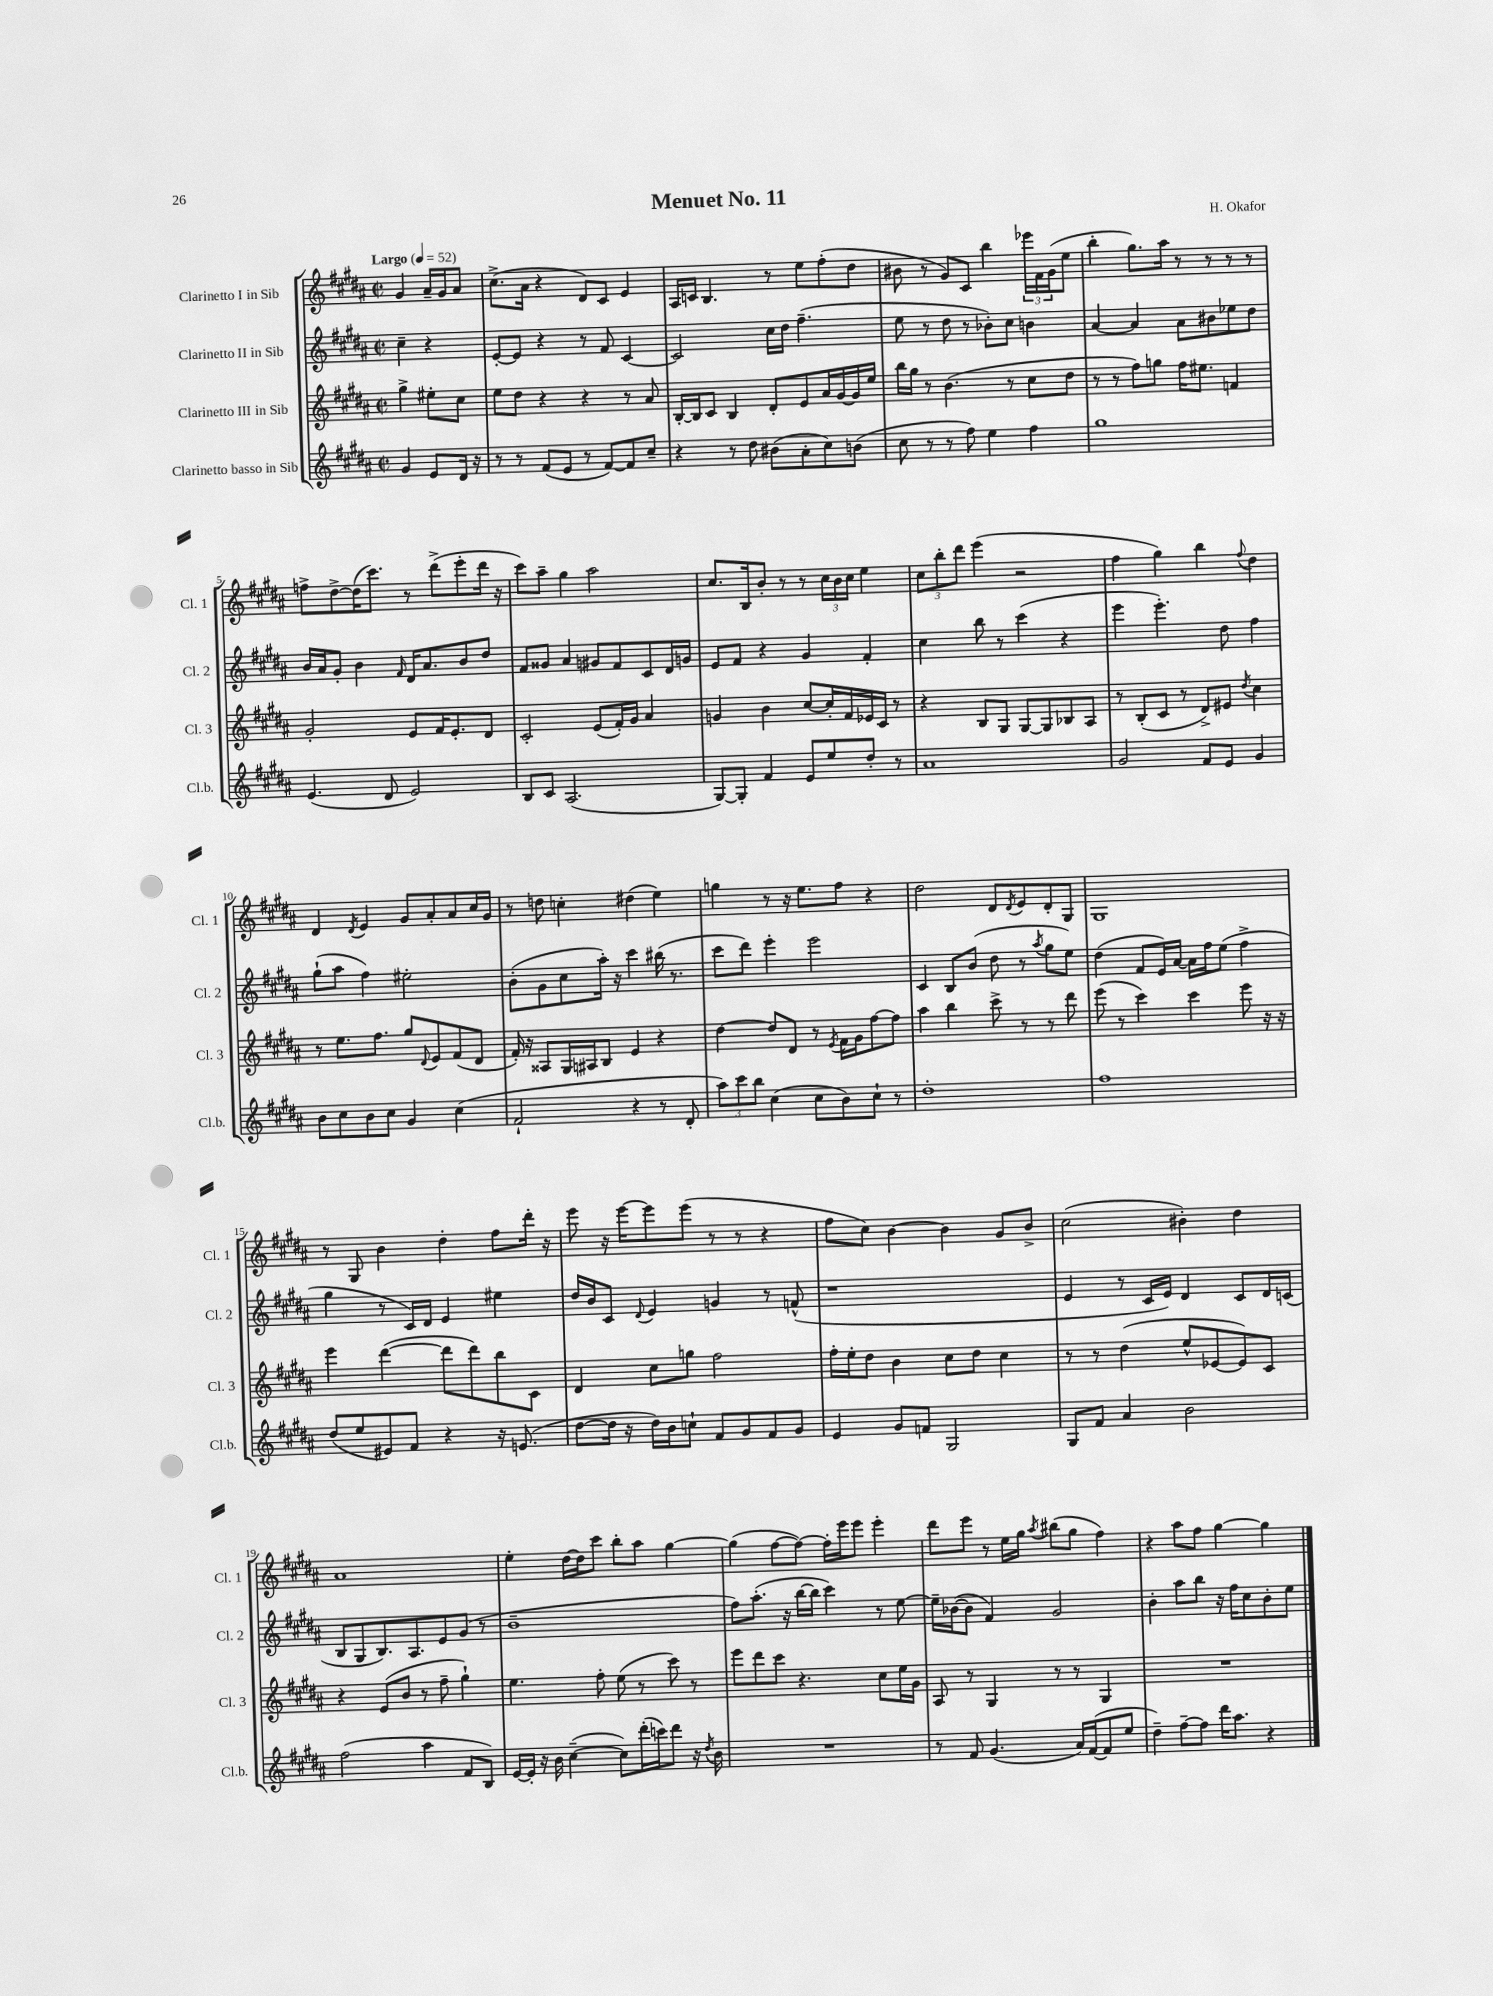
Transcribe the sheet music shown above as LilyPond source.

\header { title = "Menuet No. 11" composer = "H. Okafor" }
<<
\new StaffGroup <<
\new Staff = "s0" \with { instrumentName = "Clarinetto I in Sib" shortInstrumentName = "Cl. 1" } {
    \clef treble \key b \major \defaultTimeSignature \time 2/2 \partial 2 \tempo "Largo" 4 = 52
    gis'4 ais'16-- gis'16 ais'8 |
    cis''8.->( ais'16 r4 dis'8) cis'8 e'4 |
    ais16 c'16 b4. r8 e''8 fis''8-.( dis''8 |
    bis'8 r8 gis'8) cis'8 b''4 \tuplet 3/2 { ees'''16 fis'16 gis'16( } e''8 |
    b''4-. gis''8.) ais''16 r8 r8 r8 r8 |
    f''8-> dis''8~-> dis''16( cis'''8.) r8 dis'''8->( e'''8-. dis'''16 r16 |
    cis'''8) ais''8-- gis''4 ais''2 |
    cis''8. b16 b'8-. r8 r8 \tuplet 3/2 { cis''16 b'16 cis''16 } e''4 |
    \tuplet 3/2 { cis''8 b''8-. dis'''8 } e'''4( r2 |
    fis''4 gis''4) b''4 \appoggiatura { fis''8 } dis''4 |
    dis'4 \acciaccatura { dis'8 } e'4 gis'8 ais'8-. ais'8 cis''16 gis'16 |
    r8 d''8 c''4-. dis''4( e''4) |
    g''4 r8 r16 e''8. fis''8 r4 |
    dis''2 dis'8 \acciaccatura { dis'8 } e'8 dis'8-. gis8 |
    gis1 |
    r8 gis8 b'4 dis''4-. fis''8 dis'''16-. r16 |
    e'''8 r16 e'''16~ e'''8 e'''8( r8 r8 r4 |
    fis''8 cis''8) b'4~ b'4 gis'8 b'8-> |
    cis''2( bis'4-.) dis''4 |
    ais'1 |
    e''4-. dis''16~ dis''16 cis'''8 b''8-. ais''8 gis''4~ |
    gis''4( fis''8~ fis''8~) fis''16-. e'''16 e'''8 e'''4-. |
    dis'''8 e'''8 r8 e''16 gis''16 \acciaccatura { ais''8 } bis''8( gis''8 fis''4) |
    r4 ais''8 fis''8 gis''4~ gis''4 \bar "|." |
}
\new Staff = "s1" \with { instrumentName = "Clarinetto II in Sib" shortInstrumentName = "Cl. 2" } {
    \clef treble \key b \major \defaultTimeSignature \time 2/2 \partial 2
    cis''4-- r4 |
    e'8~-. e'8 r4 r8 fis'8 cis'4~ |
    cis'2 cis''16 dis''16 fis''4.--( |
    e''8 r8 dis''8 r8 bes'8-.) cis''8 b'4 |
    ais'4~ ais'4 ais'8 bis'8 ees''8 dis''8 |
    b'16 ais'16 gis'8-. b'4 \grace { fis'16 } dis'16 ais'8. b'8 dis''8 |
    fis'8 gisis'8 ais'4 gis'8 fis'8 cis'8 dis'16 g'16 |
    e'8 fis'8 r4 gis'4 fis'4-. |
    cis''4 b''8 r8 cis'''4( r4 |
    e'''4 e'''4.-.) dis''8 fis''4 |
    gis''8-!( ais''8 fis''4) eis''2-. |
    b'8-.( gis'8 cis''8 ais''16-.) r16 cis'''4 bis''16( r8. |
    cis'''8 dis'''8) e'''4-. e'''2 |
    cis'4 b8 b'8( dis''8 r8 \acciaccatura { ais''8 } gis''8 e''8) |
    dis''4( fis'8 e'16) ais'16~ ais'16 fis''16 e''8( fis''4-> |
    gis''4 r8 cis'16) dis'16 e'4 eis''4 |
    dis''16 b'16 cis'8 \appoggiatura { dis'8 } e'4 g'4 r8 f'8-^( |
    r1 |
    e'4 r8 cis'16 e'16) dis'4 cis'8 dis'16 c'16( |
    b8 gis8 b8.) ais8. e'8 gis'8( r8 |
    b'1-- |
    fis''8) ais''8.-.( r16 b''16~ b''16 cis'''4) r8 e''8~ |
    e''16-- bes'16~( bes'8 fis'4) gis'2 |
    b'4-. ais''8 b''8 r16 fis''16 cis''8 b'8-. e''8 \bar "|." |
}
\new Staff = "s2" \with { instrumentName = "Clarinetto III in Sib" shortInstrumentName = "Cl. 3" } {
    \clef treble \key b \major \defaultTimeSignature \time 2/2 \partial 2
    gis''4-> eis''8-. cis''8 |
    e''8 dis''8 r4 r4 r8 ais'8 |
    b16~-. b16 cis'8 b4 dis'8-. e'8 ais'16 gis'16~ gis'16 e''16 |
    b''16 gis''16 r8 b'4.( r8 cis''8 dis''8 |
    r8 r8 fis''8) g''8 fis''16 eis''8. f'4 |
    gis'2-. e'8 fis'16 e'8.-. dis'8 |
    cis'2-. e'8( fis'16-.) gis'16 ais'4 |
    g'4 b'4 cis''8~ cis''16-. fis'16 ees'16 cis'16 r8 |
    r4 b8 gis8 gis8~ gis8 bes8 ais8 |
    r8 b8-.( cis'8 r8 dis'8->) eis'8 \acciaccatura { dis''8 } cis''4 |
    r8 e''8. fis''8. gis''8 \appoggiatura { dis'8 } e'8 fis'8( dis'8 |
    fis'16-.) r16 aisis8 gis16 ais16 b8 e'4 r4 |
    dis''4~ dis''8 dis'8 r8 \acciaccatura { e'8 } fis'16 gis'16 fis''8~ fis''8 |
    ais''4 b''4 cis'''8-> r8 r8 dis'''8 |
    e'''8( r8 cis'''4) cis'''4 e'''8 r16 r16 |
    e'''4 dis'''4~( dis'''8 dis'''8) b''8 cis'8 |
    dis'4 cis''8 g''8 fis''2 |
    fis''16-. e''16-. dis''8 b'4 cis''8 dis''8 cis''4 |
    r8 r8 dis''4( e''8-^ ees'8~ ees'8) cis'8 |
    r4 e'8( b'8 r8 fis''8-- gis''4-!) |
    e''4. fis''8-. e''8( r8 cis'''8) r8 |
    e'''8 dis'''8 cis'''8 r4. cis''8 e''16 gis'16 |
    ais8 r8 gis4 r8 r8 gis4 |
    R1 \bar "|." |
}
\new Staff = "s3" \with { instrumentName = "Clarinetto basso in Sib" shortInstrumentName = "Cl.b." } {
    \clef treble \key b \major \defaultTimeSignature \time 2/2 \partial 2
    gis'4 e'8 dis'16 r16 |
    r8 r8 fis'8( e'8 r8 fis'8~) fis'8 cis''8-- |
    r4 r8 dis''8 bis'8( ais'8-. cis''8) b'8( |
    cis''8 r8 r8 fis''8) e''4 fis''4 |
    gis''1 |
    e'4.( dis'8 e'2) |
    b8 cis'8 ais2.( |
    gis8~) gis8-. fis'4 e'8 e''8 dis''8-. r8 |
    ais'1 |
    gis'2 fis'8 e'8 gis'4 |
    b'8 cis''8 b'8 cis''8 gis'4 cis''4( |
    fis'2-! r4 r8 dis'8-. |
    \tuplet 3/2 { ais''8) cis'''8 b''8 } cis''4( cis''8 b'8) cis''8-! r8 |
    dis''1-. |
    fis''1 |
    dis''8( e''8 eis'8) fis'8 r4 r16 e'8.( |
    dis''8~ dis''16 r16 dis''16) b'16 c''8-! fis'8 gis'8 fis'8 gis'8 |
    e'4 gis'8 f'8 gis2 |
    gis8 fis'8 ais'4 b'2 |
    fis''2( ais''4 fis'8 b8) |
    e'16~ e'16-. r16 b'16 cis''4~--( cis''8) dis'''16-.( c'''16) dis'''8 r16 \acciaccatura { dis''8 } b'16 |
    R1 |
    r8 fis'8 gis'4.( ais'16) fis'16~( fis'8 e''8 |
    dis''4--) fis''8~-- fis''8 dis'''16 ais''8. r4 \bar "|." |
}
>>
>>
